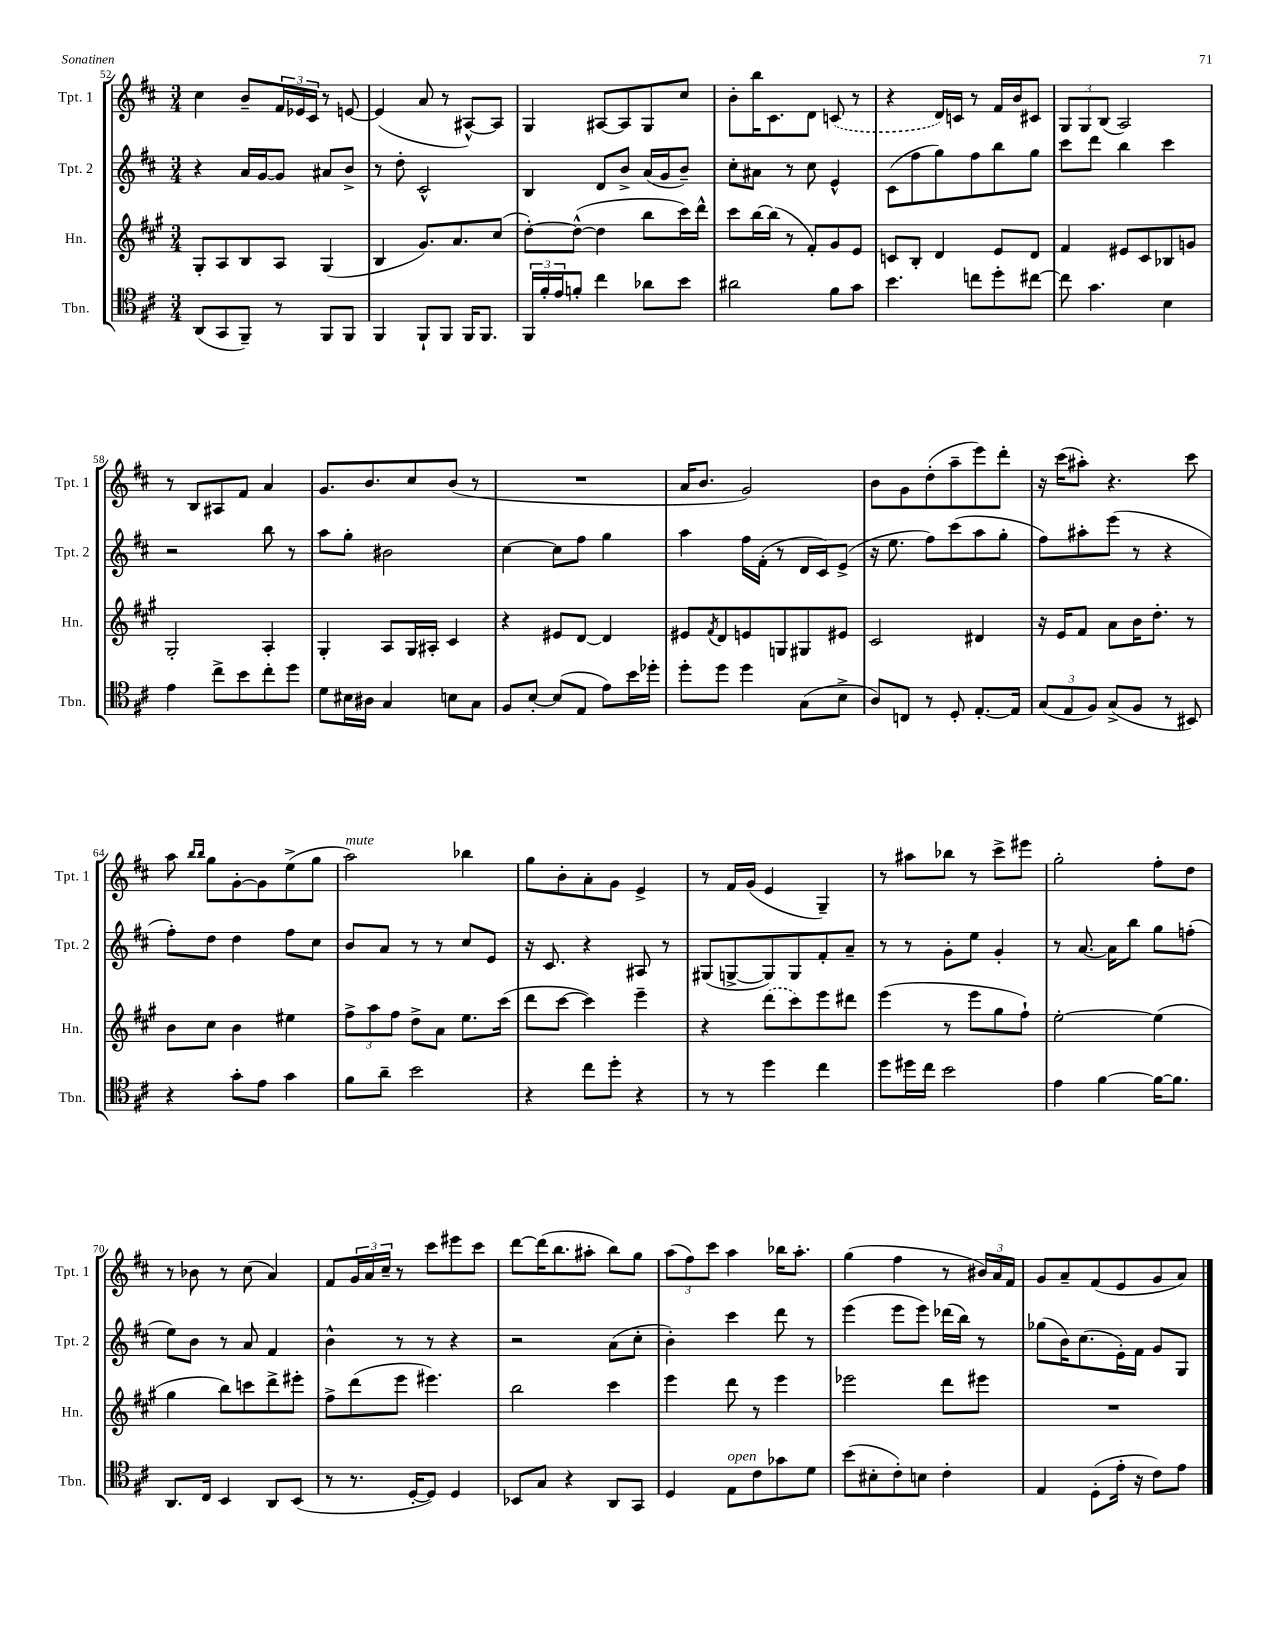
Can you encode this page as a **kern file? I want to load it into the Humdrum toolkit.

**kern	**kern	**kern	**kern
*part4	*part3	*part2	*part1
*staff4	*staff3	*staff2	*staff1
*I"Tbn.	*I"Hn.	*I"Tpt. 2	*I"Tpt. 1
*I'Tbn.	*I'Hn.	*I'Tpt. 2	*I'Tpt. 1
*clefC4	*clefG2	*clefG2	*clefG2
*k[f#c#]	*k[f#c#g#]	*k[f#c#]	*k[f#c#]
*M3/4	*M3/4	*M3/4	*M3/4
=52	=52	=52	=52
(8AA/L	8G#'/L	4r	4cc#\
8GG/	8A/	.	.
8FF#~/J)	8B/	16a/LL	8b~/L
.	.	[16g/J	.
8r	8A/J	8g/J]	24f#/L
.	.	.	24e-X/
.	.	.	24c#/JJ
8FF#/L	(4G#/	8a#X/L	8r
8FF#/J	.	8b^/J	[8en/
=53	=53	=53	=53
4FF#/	4B/	8r	(4e/]
.	.	8dd'\	.
8FF#`/L	8.g#/L)	2c#^^/	8a/
8FF#/J	.	.	8r
.	8.a/	.	.
16FF#/KL	.	.	[8A#X^^/L)
8.FF#/J	.	.	.
.	(8cc#/J	.	8A#/J]
=54	=54	=54	=54
24FF#/LL	[8dd'\L)	4B/	4G/
24f#'/	.	.	.
24e/J	.	.	.
8fn'/J	(8dd^^\J_	.	.
4cc#\	4dd\]	8d/L	[8A#X/L
.	.	8b^/J	8A#/]
8a-X\L	8bb\L	(16a/LL	8G/
.	.	16g/J	.
8b\J	16ccc#\L)	8b~/J)	8cc#/J
.	16ddd^^\JJ	.	.
=55	=55	=55	=55
2a#X\	8ccc#\L	8cc#'\L	8b'\L
.	[16bb\L	8a#X\J	16bb\K
.	(16bb\JJ]	.	8.c#\
.	8r	8r	.
.	8f#'/L)	8cc#\	8d\J
8f#\L	8g#/	4e^^/	(8cn/
8g\J	8e/J	.	8r
=56	=56	=56	=56
4.b\	8cn/L	(8c#\L	4r
.	8B'/J	8ff#\	.
.	4d/	8gg\)	16d/LL)
.	.	.	16cn/JJ
8ccn\L	.	8ff#\	8r
8dd'\	8e/L	8bb\	16f#/LL
.	.	.	16b/J
[8cc#X\J	8d/J	8gg\J	8c#X/J
=57	=57	=57	=57
8cc#\]	4f#/	8ccc#\L	12G/L
.	.	.	12G/
4.g\	.	8ddd\J	.
.	.	.	(12B/J
.	8e#X/L	4bb\	2A/)
.	8c#/	.	.
4B\	8B-X/	4ccc#\	.
.	8gn/J	.	.
!!LO:LB:g=z
=58	=58	=58	=58
4e\	2G#'/	2r	8r
.	.	.	8B/L
8cc#^\L	.	.	8A#X/
8b\	.	.	8f#/J
8cc#'\	4A'/	8bb\	4a/
8dd\J	.	8r	.
=59	=59	=59	=59
8d\L	4G#'/	8aa\L	8.g/L
16B#X\L	.	8gg'\J	.
16A#X\JJ	.	.	8.b/
4G/	8A/L	2b#X\	.
.	16G#/L	.	8cc#/
.	16A#X'/JJ	.	.
8Bn\L	4c#/	.	(8b/J
8G\J	.	.	8r
=60	=60	=60	=60
8F#/L	4r	[4cc#\	2.r
[8B'/J	.	.	.
(8B/L]	8e#X/L	8cc#\L]	.
8E/J	[8d/J	8ff#\J	.
8e\L)	4d/]	4gg\	.
16b\L	.	.	.
16dd-X'\JJ	.	.	.
=61	=61	=61	=61
8dd'\L	8e#X/L	4aa\	16a/KL
.	.	.	8.b/J
.	8qf#/	.	.
8dd\J	8d/	.	.
4dd\	8en/	16ff#\LL	2g/)
.	.	(16f#'\JJ	.
.	8Gn/	8r	.
(8G\L	8G#X/	16d/LL	.
.	.	16c#/J)	.
8B^\J	8e#X/J	(8e^/J	.
=62	=62	=62	=62
8A/L)	2c#/	16r	8b\L
.	.	8.ee\	.
8Cn/J	.	.	8g\
8r	.	8ff#\L)	(8dd'\
8D'/	.	(8ccc#\	8aa~\
[8.E'/L	4d#X/	8aa\	8eee\)
.	.	8gg'\J	8ddd'\J
16E/Jk]	.	.	.
=63	=63	=63	=63
(12G/L	16r	8ff#\L)	16r
.	16e/KL	.	(16ccc#\KL
12E/	.	.	.
.	8f#/J	8aa#X'\	8aa#X'\J)
12F#/J)	.	.	.
(8G^/L	8a\L	(8eee\J	4.r
8F#/J	16b\K	8r	.
.	8.dd'\J	.	.
8r	.	4r	.
8BB#X/)	8r	.	8ccc#\
!!LO:LB:g=z
=64	=64	=64	=64
4r	8b\L	8ff#'\L)	8aa\
.	.	.	16qqbb/LL
.	.	.	16qqbb/JJ
.	8cc#\J	8dd\J	8gg\L
8g'\L	4b\	4dd\	[8g'\
8e\J	.	.	8g\]
4g\	4ee#X\	8ff#\L	(8ee^\
.	.	8cc#\J	8gg\J
=65	=65	=65	=65
!	!	!	!LO:TX:a:i:t=mute
8f#\L	12ff#^\L	8b/L	2aa\)
.	12aa\	.	.
8a~\J	.	8a/J	.
.	12ff#\J	.	.
2b\	8dd^\L	8r	.
.	8a\J	8r	.
.	8.ee\L	8cc#/L	4bb-X\
.	.	8e/J	.
.	(16ccc#\Jk	.	.
=66	=66	=66	=66
4r	8ddd\L	16r	8gg\L
.	.	8.c#/	.
.	[8ccc#\J	.	8b'\
8cc#\L	4ccc#\])	4r	8a'\
8dd'\J	.	.	8g\J
4r	4eee~\	8A#X/	4e^/
.	.	8r	.
=67	=67	=67	=67
8r	4r	(8G#X/L	8r
8r	.	[8Gn^/	16f#/LL
.	.	.	(16g/JJ
4dd\	(8ddd\L	8G/])	4e/
.	8ccc#\)	8G/	.
4cc#\	8eee\	8f#'/	4G~/)
.	8ddd#X\J	8a~/J	.
=68	=68	=68	=68
8dd\L	(4eee\	8r	8r
16dd#X\L	.	8r	8aa#X\L
16cc#\JJ	.	.	.
2b\	8r	8g'\L	8bb-X\J
.	8eee\L	8ee\J	8r
.	8gg#\	4g'/	8ccc#^\L
.	8ff#`\J)	.	8eee#X\J
=69	=69	=69	=69
4e\	[2ee'\	8r	2gg'\
.	.	[8.a/	.
[4f#\	.	.	.
.	.	16a\KL]	.
.	.	8bb\J	.
16f#\KL_	(4ee\]	8gg\L	8ff#'\L
8.f#\J]	.	.	.
.	.	(8ffn'\J	8dd\J
!!LO:LB:g=z
=70	=70	=70	=70
8.AA/L	4gg#\	8ee\L)	8r
.	.	8b\J	8b-X\
16C#/Jk	.	.	.
4BB/	8bb\L)	8r	8r
.	8cccn\	8a/	(8cc#\
8AA/L	8ddd^\	4f#/	4a/)
(8BB/J	8eee#X'\J	.	.
=71	=71	=71	=71
8r	8ff#^\L	4b^^\	8f#/L
8.r	(8ddd\	.	24g/L
.	.	.	24a/
.	.	.	24cc#~/JJ
.	8eee\J	8r	8r
[16D'/KL	.	.	.
8D/J])	4.eee#X\)	8r	8ccc#\L
4D/	.	4r	8eee#X\
.	.	.	8ccc#\J
=72	=72	=72	=72
8BB-X/L	2bb\	2r	[8ddd\L
8G/J	.	.	(16ddd\K]
.	.	.	8.bb\
4r	.	.	.
.	.	.	8aa#X'\J
8AA/L	4ccc#\	(8a\L	8bb\L)
8GG/J	.	8cc#'\J	8gg\J
=73	=73	=73	=73
4D/	4eee\	4b'\)	(12aa\L
.	.	.	12ff#\)
.	.	.	12ccc#\J
!LO:TX:a:i:t=open	!	!	!
8E\L	8ddd\	4ccc#\	4aa\
8c#\	8r	.	.
8g-X\	4eee\	8ddd\	16bb-X\KL
.	.	.	8.aa'\J
8d\J	.	8r	.
=74	=74	=74	=74
(8b\L	2eee-X\	(4eee\	(4gg\
8B#X'\	.	.	.
8c#'\)	.	8eee\L	4ff#\
8Bn\J	.	8eee\J)	.
4c#'\	8ddd\L	(16ddd-X\LL	8r
.	.	16bb\JJ)	.
.	8eee#X\J	8r	24b#X/LL)
.	.	.	24a/
.	.	.	24f#/JJ
=75	=75	=75	=75
4E/	2.r	(8gg-X\L	8g/L
.	.	16b\K)	8a~/
.	.	(8.cc#\	.
(8D'\L	.	.	(8f#/
16e'\Jk	.	16e'\L)	8e/
16r	.	16f#\JJ	.
8c#\L)	.	8g/L	8g/
8e\J	.	8G/J	8a/J)
==	==	==	==
*-	*-	*-	*-
